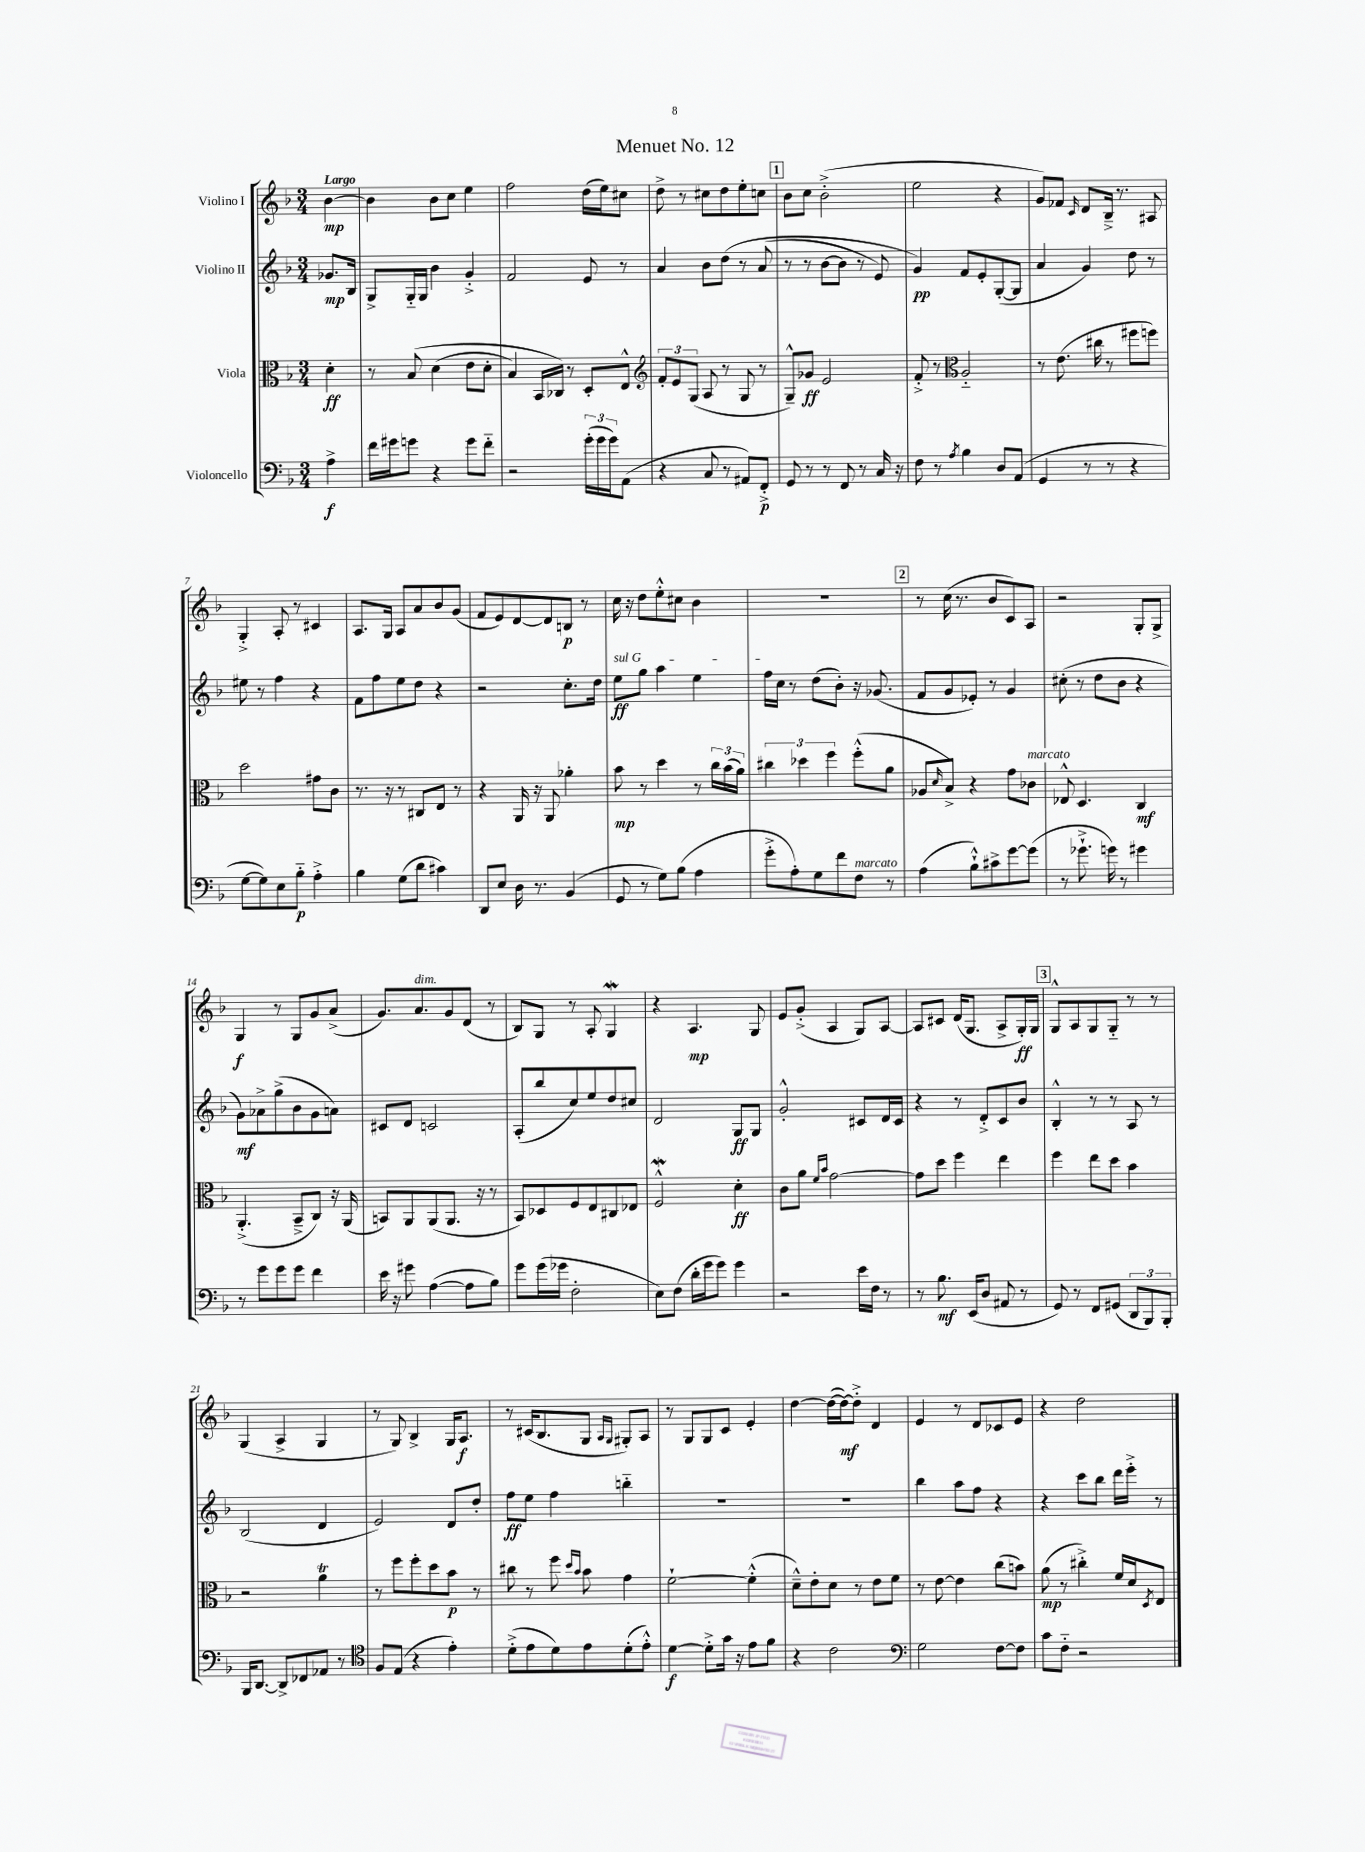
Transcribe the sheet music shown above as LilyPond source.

\header { title = "Menuet No. 12" }
<<
\new StaffGroup <<
\new Staff = "s0" \with { instrumentName = "Violino I" } {
    \clef treble \key f \major \numericTimeSignature \time 3/4 \partial 4 \tempo "Largo"
    bes'4~\mp |
    bes'4 bes'8 c''8 e''4 |
    f''2 d''16( e''16) cis''8 |
    d''8-> r8 cis''8 d''8 e''8-. c''8 |
    \mark \markup { \box "1" } bes'8 c''8 bes'2-.->( |
    e''2 r4 |
    g'8) fes'8 \grace { c'16 } d'8 bes16---> r8. ais8 |
    g4-.-> a8-. r8 cis'4 |
    a8. g16 a8 a'8 bes'8 g'8( |
    f'8 e'8) d'8~ d'8 b8\p r8 |
    c''16 r16 d''8 e''8-.-^ cis''8 bes'4 |
    R2. |
    \mark \markup { \box "2" } r8 c''16( r8. bes'8 c'8) a8 |
    r2 g8-. g8-> |
    g4\f r8 g8 g'8 a'8->( |
    g'8.) a'8.^\markup { \italic "dim." } g'8 d'8( r8 |
    bes8) g8 r8 a8-. g4\mordent |
    r4 a4.\mp g8 |
    e'8 g'8-.->( a4 g8) a8~ |
    a8 cis'8 d'16( g8. a8-> g16-.\ff) g16 |
    \mark \markup { \box "3" } g8-^ a8 g8 g8-_ r8 r8 |
    g4( a4-> g4 |
    r8 g8) bes4-> g16 a8.\f |
    r8 cis'16( bes8. g8 \grace { a16 g16 } gis8-.) a8 |
    r8 g8 g8 c'8 e'4-. |
    d''4~ d''16~( d''16~\mf) d''8-.-> d'4 |
    e'4 r8 d'8 ces'8 e'8 |
    r4 d''2 \bar "|." |
}
\new Staff = "s1" \with { instrumentName = "Violino II" } {
    \clef treble \key f \major \numericTimeSignature \time 3/4 \partial 4
    ges'8.\mp bes16 |
    g8-> g16-_ g16 bes'4 g'4-.-> |
    f'2 e'8 r8 |
    a'4 bes'8 d''8\( r8 a'8( |
    \mark \markup { \box "1" } r8 r8 bes'8~ bes'8 r8 e'8) |
    g'4\pp\) f'8 e'8-. g8~-.( g8 |
    a'4 g'4) d''8 r8 |
    eis''8 r8 f''4 r4 |
    f'8 f''8 e''8 d''8 r4 |
    r2 c''8.-. d''16 |
    \once \override TextSpanner.bound-details.left.text = \markup { \italic "sul G" } e''8\ff\startTextSpan g''8 a''4 e''4 |
    f''16 c''16\stopTextSpan r8 d''8( bes'8-.) r16 ges'8.( |
    \mark \markup { \box "2" } f'8 g'8 ees'8-.) r8 g'4 |
    cis''8-.( r8 d''8 bes'8 r4 |
    g'8\mf) aes'8-> g''8->( bes'8 g'8 a'8) |
    cis'8 d'8 c'2 |
    a8-.( bes''8 c''8) e''8 d''8 cis''8 |
    d'2 g8\ff g8 |
    g'2-.-^ cis'8 d'16 cis'16 |
    r4 r8 d'8-.-> c'8 bes'8 |
    \mark \markup { \box "3" } bes4-.-^ r8 r8 a8 r8 |
    bes2( d'4 |
    e'2) d'8 d''8-. |
    f''8\ff e''8 f''4 b''4-_ |
    R2. |
    R2. |
    bes''4 a''8 f''8 r4 |
    r4 c'''8 bes''8 d'''16 e'''16-.-> r8 \bar "|." |
}
\new Staff = "s2" \with { instrumentName = "Viola" } {
    \clef alto \key f \major \numericTimeSignature \time 3/4 \partial 4
    d'4-.\ff |
    r8 bes8\( d'4( e'8 d'8-. |
    bes4) bes,16 ces16\) r8 d8-. e8-^ |
    \clef treble \tuplet 3/2 { f'8-. e'8 g8( } a8 r8 g8 r8 |
    \mark \markup { \box "1" } g8---^) ges'8\ff e'2 |
    f'8-.-> r8 \clef alto a2-_ |
    r8 e'8.( cis''16 r8 fis''8 f''8) |
    d''2 gis'8 c'8 |
    r8. r16 r8 cis8 e8 r8 |
    r4 a,16 r16 a,8 aes'4-. |
    bes'8\mp r8 d''4 r8 \tuplet 3/2 { c''16 bes'16( a'16) } |
    \tuplet 3/2 { cis''4 des''4 f''4 } f''8-.-^( a'8 |
    \mark \markup { \box "2" } aes8 \grace { d'16 } bes8->) r4 g'8 ces'8^\markup { \italic "marcato" } |
    ees8-^ d4. c4\mf |
    a,4.-.->( bes,8---> c8) r16 a,16( |
    b,8) a,8 a,8( a,8. r16 r8 |
    bes,8) des8 f8 e8 cis8 ees8 |
    f2-^\mordent d'4-.\ff |
    c'8 a'8 \grace { f'16 bes'16 } g'2~ |
    g'8 d''8 f''4 e''4 |
    \mark \markup { \box "3" } f''4 e''8 d''8 bes'4 |
    r2 a'4\trill |
    r8 f''8 f''8-. d''8 bes'8\p r8 |
    cis''8 r8 f''8 \grace { d''16 bes'16 } bes'8 g'4 |
    f'2~-! f'4-.-^( |
    d'8---^) e'8-. d'8 r8 e'8 f'8 |
    r8 e'8~ e'4 c''8( b'8) |
    a'8\mp( r8 cis''4-.->) f'16 d'16 \acciaccatura { d8 } e8 \bar "|." |
}
\new Staff = "s3" \with { instrumentName = "Violoncello" } {
    \clef bass \key f \major \numericTimeSignature \time 3/4 \partial 4
    a4->\f |
    f'16 gis'16 g'8 r4 g'8 f'8-_ |
    r2 \tuplet 3/2 { g'16-.( g'16 g'16) } a,8( |
    r4 c8 r8 ais,8) f,8-.->\p |
    \mark \markup { \box "1" } g,8 r8 r8 f,8 r8 c16 r16 |
    f8 r8 \acciaccatura { a8 } bes4 d8 a,8( |
    g,4 r8 r8 r4 |
    g8~ g8) e8 bes8-_\p a4-.-> |
    bes4 g8( d'8 cis'4) |
    d,8 e8 d16 r8. bes,4( |
    g,8 r8 g8) bes8( a4 |
    g'8-.-> a8-.) g8 f'8 f8^\markup { \italic "marcato" } r8 |
    \mark \markup { \box "2" } a4( bes8-!-^) cis'8-> g'8~ g'8( |
    r8 ges'8.-!-> g'16) r8 gis'4 |
    r8 g'8 g'8 g'8 f'4 |
    e'16 r16 gis'8 a4~( a8 bes8) |
    g'8 g'16( ges'16 f2-. |
    e8) f8( d'16-. g'16 g'8) g'4 |
    r2 e'16 f16 r8 |
    r8 bes8.\mf e,16( d8 ais,8 r8 |
    \mark \markup { \box "3" } g,8) r8 f,8 gis,8( \tuplet 3/2 { d,8 bes,,8) bes,,8-. } |
    bes,,16 d,8.~ d,8-> fes,8 aes,8 r8 |
    \clef tenor f8 e8( r4 e'4-.) |
    d'8-.->( e'8 d'8) e'8 d'8-.( e'8-.-^) |
    d'4~\f d'8-.-> g'16 r16 e'8 f'8 |
    r4 c'2 |
    \clef bass g2 f8~ f8 |
    c'8 f8-_ r2 \bar "|." |
}
>>
>>
